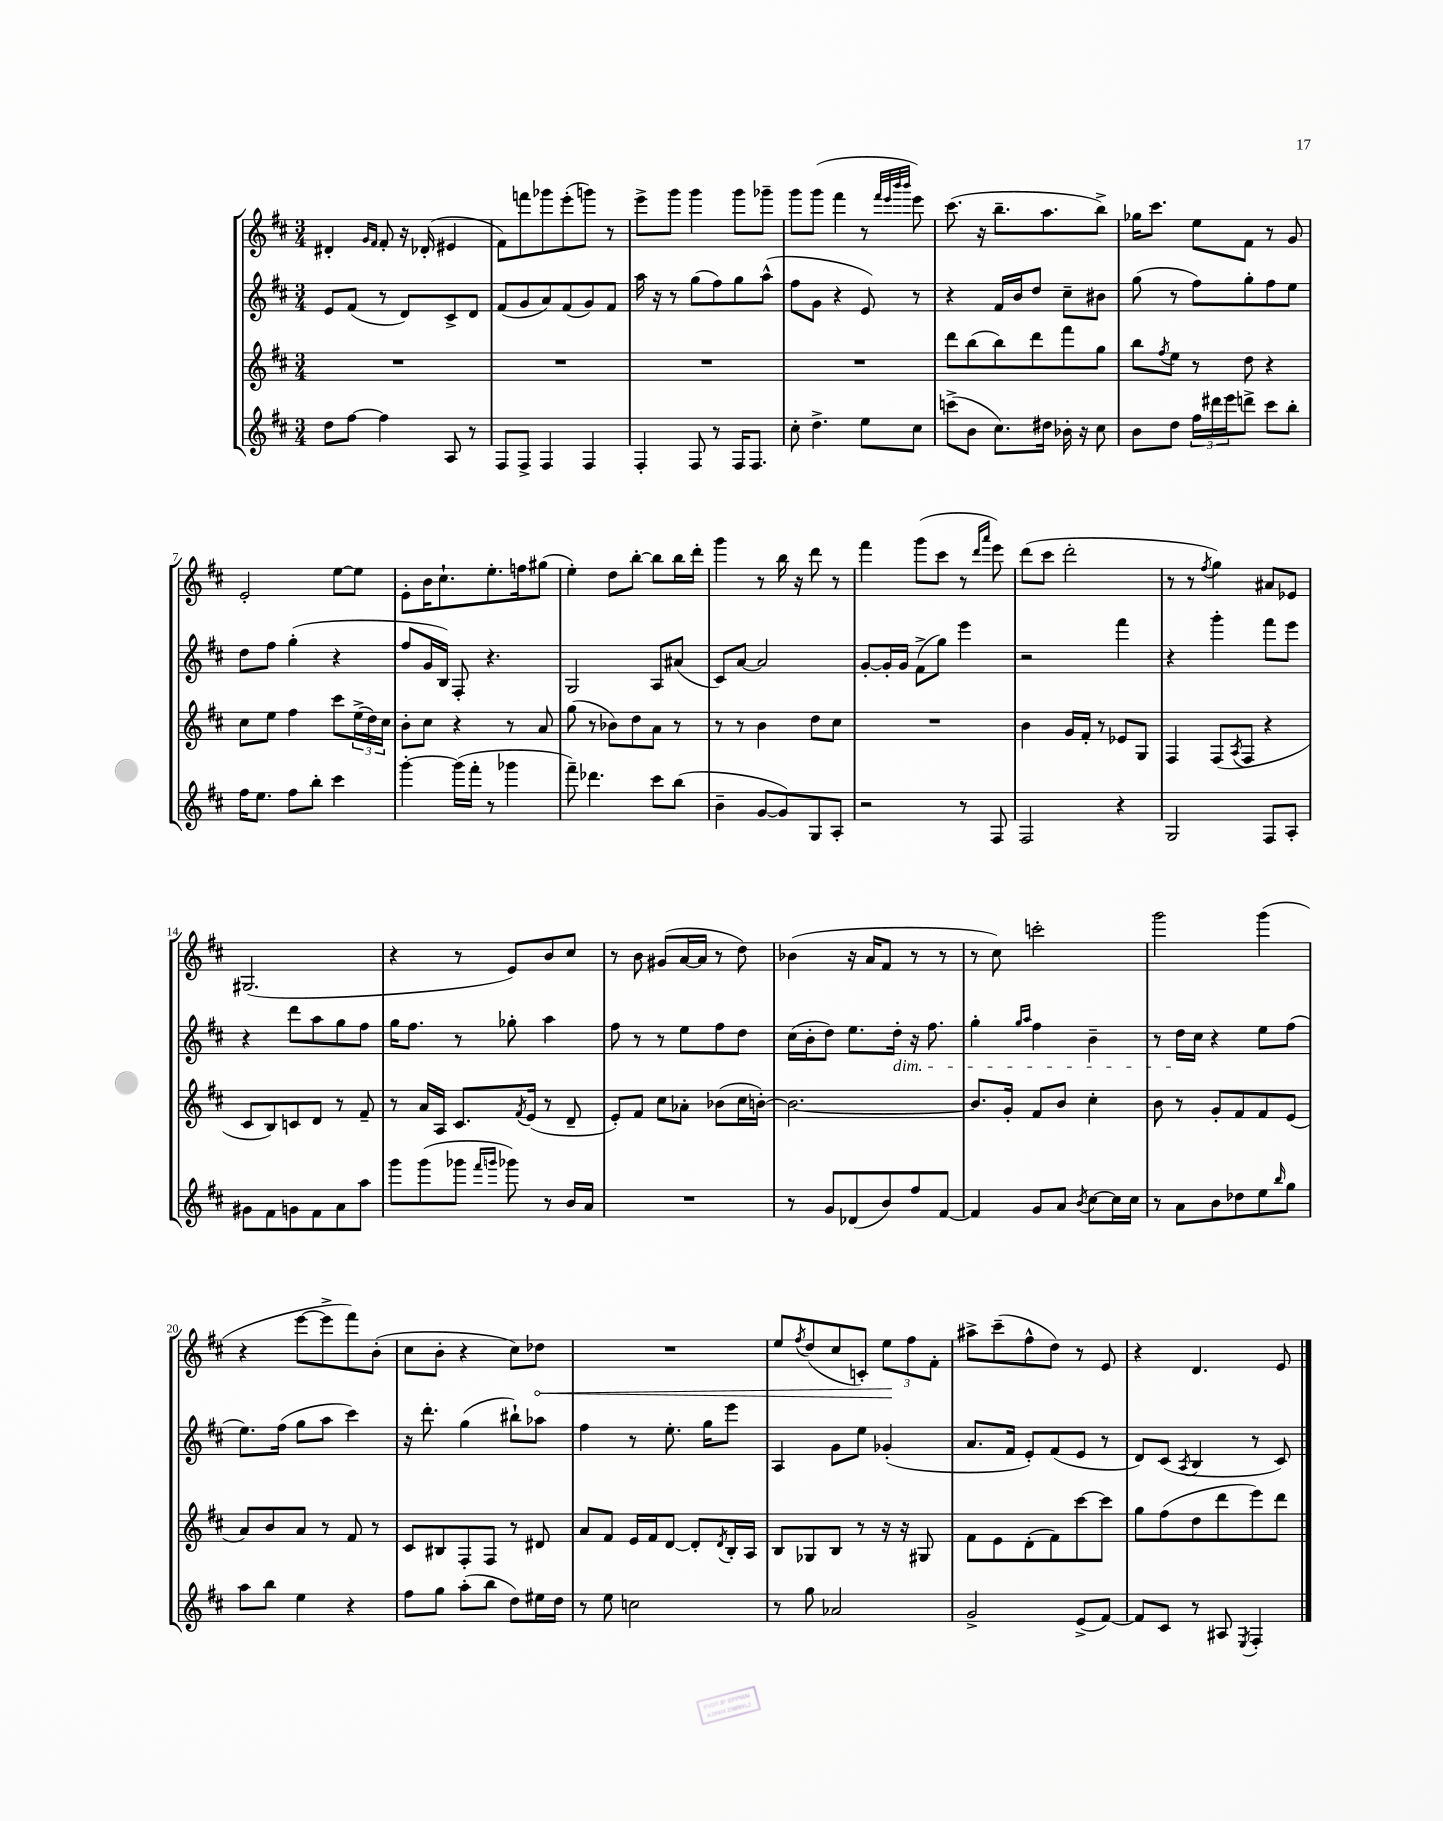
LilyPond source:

<<
\new StaffGroup <<
\new Staff = "s0" {
    \clef treble \key d \major \numericTimeSignature \time 3/4
    dis'4-. \grace { g'16 fis'16 } fis'8-. r16 des'16-.( eis'4 |
    fis'8) f'''8 ges'''8 e'''8-.( g'''8) r8 |
    e'''8-> g'''8 g'''4 g'''8 ges'''8-- |
    g'''8 g'''8( fis'''4 r8 \grace { fis'''32 e'''32 b'''32 b'''32 } e'''8) |
    cis'''8.( r16 b''8.-- a''8. b''8->) |
    ges''16 cis'''8. e''8 fis'8 r8 g'8 |
    e'2-. e''8~ e''8 |
    e'8-. b'16 cis''8.-! e''8.-. f''16 gis''8( |
    e''4-.) d''8 b''8~-. b''8 b''16 d'''16-. |
    g'''4 r8 b''16 r16 d'''8 r8 |
    fis'''4 g'''8( cis'''8 r8 \grace { d'''16 a'''16 } e'''8) |
    d'''8( cis'''8 d'''2-. |
    r8 r8 \acciaccatura { fis''8 } g''4) ais'8 ees'8 |
    gis2.( |
    r4 r8 e'8) b'8 cis''8 |
    r8 b'8 gis'8( a'16~ a'16 r8 d''8) |
    bes'4( r16 a'16 fis'8 r8 r8 |
    r8 cis''8) c'''2-. |
    g'''2 g'''4( |
    r4 e'''8~ e'''8-> fis'''8) b'8-.( |
    cis''8 b'8-. r4 cis''8) \once \override Hairpin.circled-tip = ##t des''8\< |
    R2. |
    e''8 \acciaccatura { fis''8 } d''8( cis''8 c'8-.) \tuplet 3/2 { e''8\! fis''8 fis'8-. } |
    ais''8-> cis'''8--( fis''8-^ d''8) r8 e'8 |
    r4 d'4. e'8 \bar "|." |
}
\new Staff = "s1" {
    \clef treble \key d \major \numericTimeSignature \time 3/4
    e'8 fis'8( r8 d'8) cis'8-> d'8 |
    fis'8( g'8 a'8) fis'8( g'8) fis'8 |
    a''16 r16 r8 g''8( fis''8) g''8 a''8-^( |
    fis''8 g'8 r4 e'8) r8 |
    r4 fis'16 b'16 d''8 cis''8-- bis'8 |
    g''8( r8 fis''8) g''8-. fis''8 e''8 |
    d''8 fis''8 g''4-.( r4 |
    fis''8 g'16 b16) fis8-. r4. |
    g2 a8 ais'8( |
    cis'8) a'8~ a'2 |
    g'8~-. g'16-. g'16 fis'8->( g''8) e'''4 |
    r2 fis'''4 |
    r4 g'''4-. fis'''8 e'''8 |
    r4 d'''8 a''8 g''8 fis''8 |
    g''16 fis''8. r8 ges''8-. a''4 |
    fis''8 r8 r8 e''8 fis''8 d''8 |
    cis''16( b'16-. d''8) e''8. d''16-.\dim r16 fis''8. |
    g''4-. \grace { g''16 a''16 } fis''4 b'4-- |
    r8 d''16\! cis''16 r4 e''8 fis''8( |
    e''8.) fis''16( g''8 a''8 cis'''4) |
    r16 d'''8.-. g''4( bis''8-!) aes''8 |
    fis''4 r8 e''8.-. g''16 e'''8 |
    a4 g'8 e''8 ges'4-.( |
    a'8. fis'16 e'8-.) fis'8( e'8 r8 |
    d'8) cis'8( \acciaccatura { a8 } b4 r8 cis'8) \bar "|." |
}
\new Staff = "s2" {
    \clef treble \key d \major \numericTimeSignature \time 3/4
    R2. |
    R2. |
    R2. |
    R2. |
    d'''8 b''8( b''8) d'''8 fis'''8 g''8 |
    b''8 \acciaccatura { fis''8 } e''8 r8 d''8 r4 |
    cis''8 e''8 fis''4 cis'''8 \tuplet 3/2 { e''16->( d''16) cis''16 } |
    b'8-. cis''8 r4 r8 a'8 |
    g''8( r8 bes'8) d''8 a'8 r8 |
    r8 r8 b'4 d''8 cis''8 |
    R2. |
    b'4 g'16 fis'16-. r8 ees'8 g8 |
    fis4 fis8( \acciaccatura { a8 } fis8 r4 |
    cis'8 b8) c'8 d'8 r8 fis'8-- |
    r8 a'16 a16 cis'8. \acciaccatura { fis'8 } e'16( r8 d'8-- |
    e'8-.) fis'8 cis''8 aes'8-. bes'8( cis''16 b'16~-.) |
    b'2.~ |
    b'8. g'16-. fis'8 b'8 cis''4-. |
    b'8 r8 g'8-. fis'8 fis'8 e'8( |
    a'8) b'8 a'8 r8 fis'8 r8 |
    cis'8 bis8 fis8-. fis8 r8 dis'8 |
    a'8 fis'8 e'16 fis'16 d'8~ d'8-. \acciaccatura { d'8 } b16-. a16 |
    b8 ges8 b8 r8 r16 r16 gis8 |
    fis'8 e'8 d'8-.( fis'8) cis'''8~ cis'''8 |
    g''8 fis''8( d''8 d'''8 e'''8) d'''8 \bar "|." |
}
\new Staff = "s3" {
    \clef treble \key d \major \numericTimeSignature \time 3/4
    d''8 fis''8~ fis''4 a8 r8 |
    fis8 fis8-> fis4 fis4 |
    fis4-. fis8 r8 fis16 fis8. |
    cis''8-. d''4.-> e''8 cis''8 |
    c'''8->( b'8 cis''8.) dis''16 bes'16-. r16 cis''8 |
    b'8 d''8 \tuplet 3/2 { fis''16 dis'''16 e'''16 } d'''8-> cis'''8 b''8-. |
    fis''16 e''8. fis''8 b''8-. cis'''4 |
    g'''4~-. g'''16( fis'''16-. r8 ges'''4 |
    fis'''8--) des'''4. cis'''8 b''8( |
    b'4-- g'8~ g'8) g8 a8-. |
    r2 r8 fis8 |
    fis2 r4 |
    g2 fis8 a8-. |
    gis'8 fis'8 g'8 fis'8 a'8 a''8 |
    g'''8 g'''8( ges'''8 \grace { fis'''16 g'''16 } ges'''8) r8 b'16 a'16 |
    R2. |
    r8 g'8 des'8( b'8) fis''8 fis'8~ |
    fis'4 g'8 a'8 \acciaccatura { b'8 } cis''8~ cis''16 cis''16 |
    r8 a'8 b'8 des''8 e''8 \grace { b''16 } g''8 |
    a''8 b''8 e''4 r4 |
    fis''8 g''8 a''8-.( b''8 d''8) eis''16 d''16 |
    r8 e''8 c''2 |
    r8 g''8 aes'2 |
    g'2-> e'8->( fis'8~) |
    fis'8 cis'8 r8 ais8 \acciaccatura { e8 } fis4-. \bar "|." |
}
>>
>>
